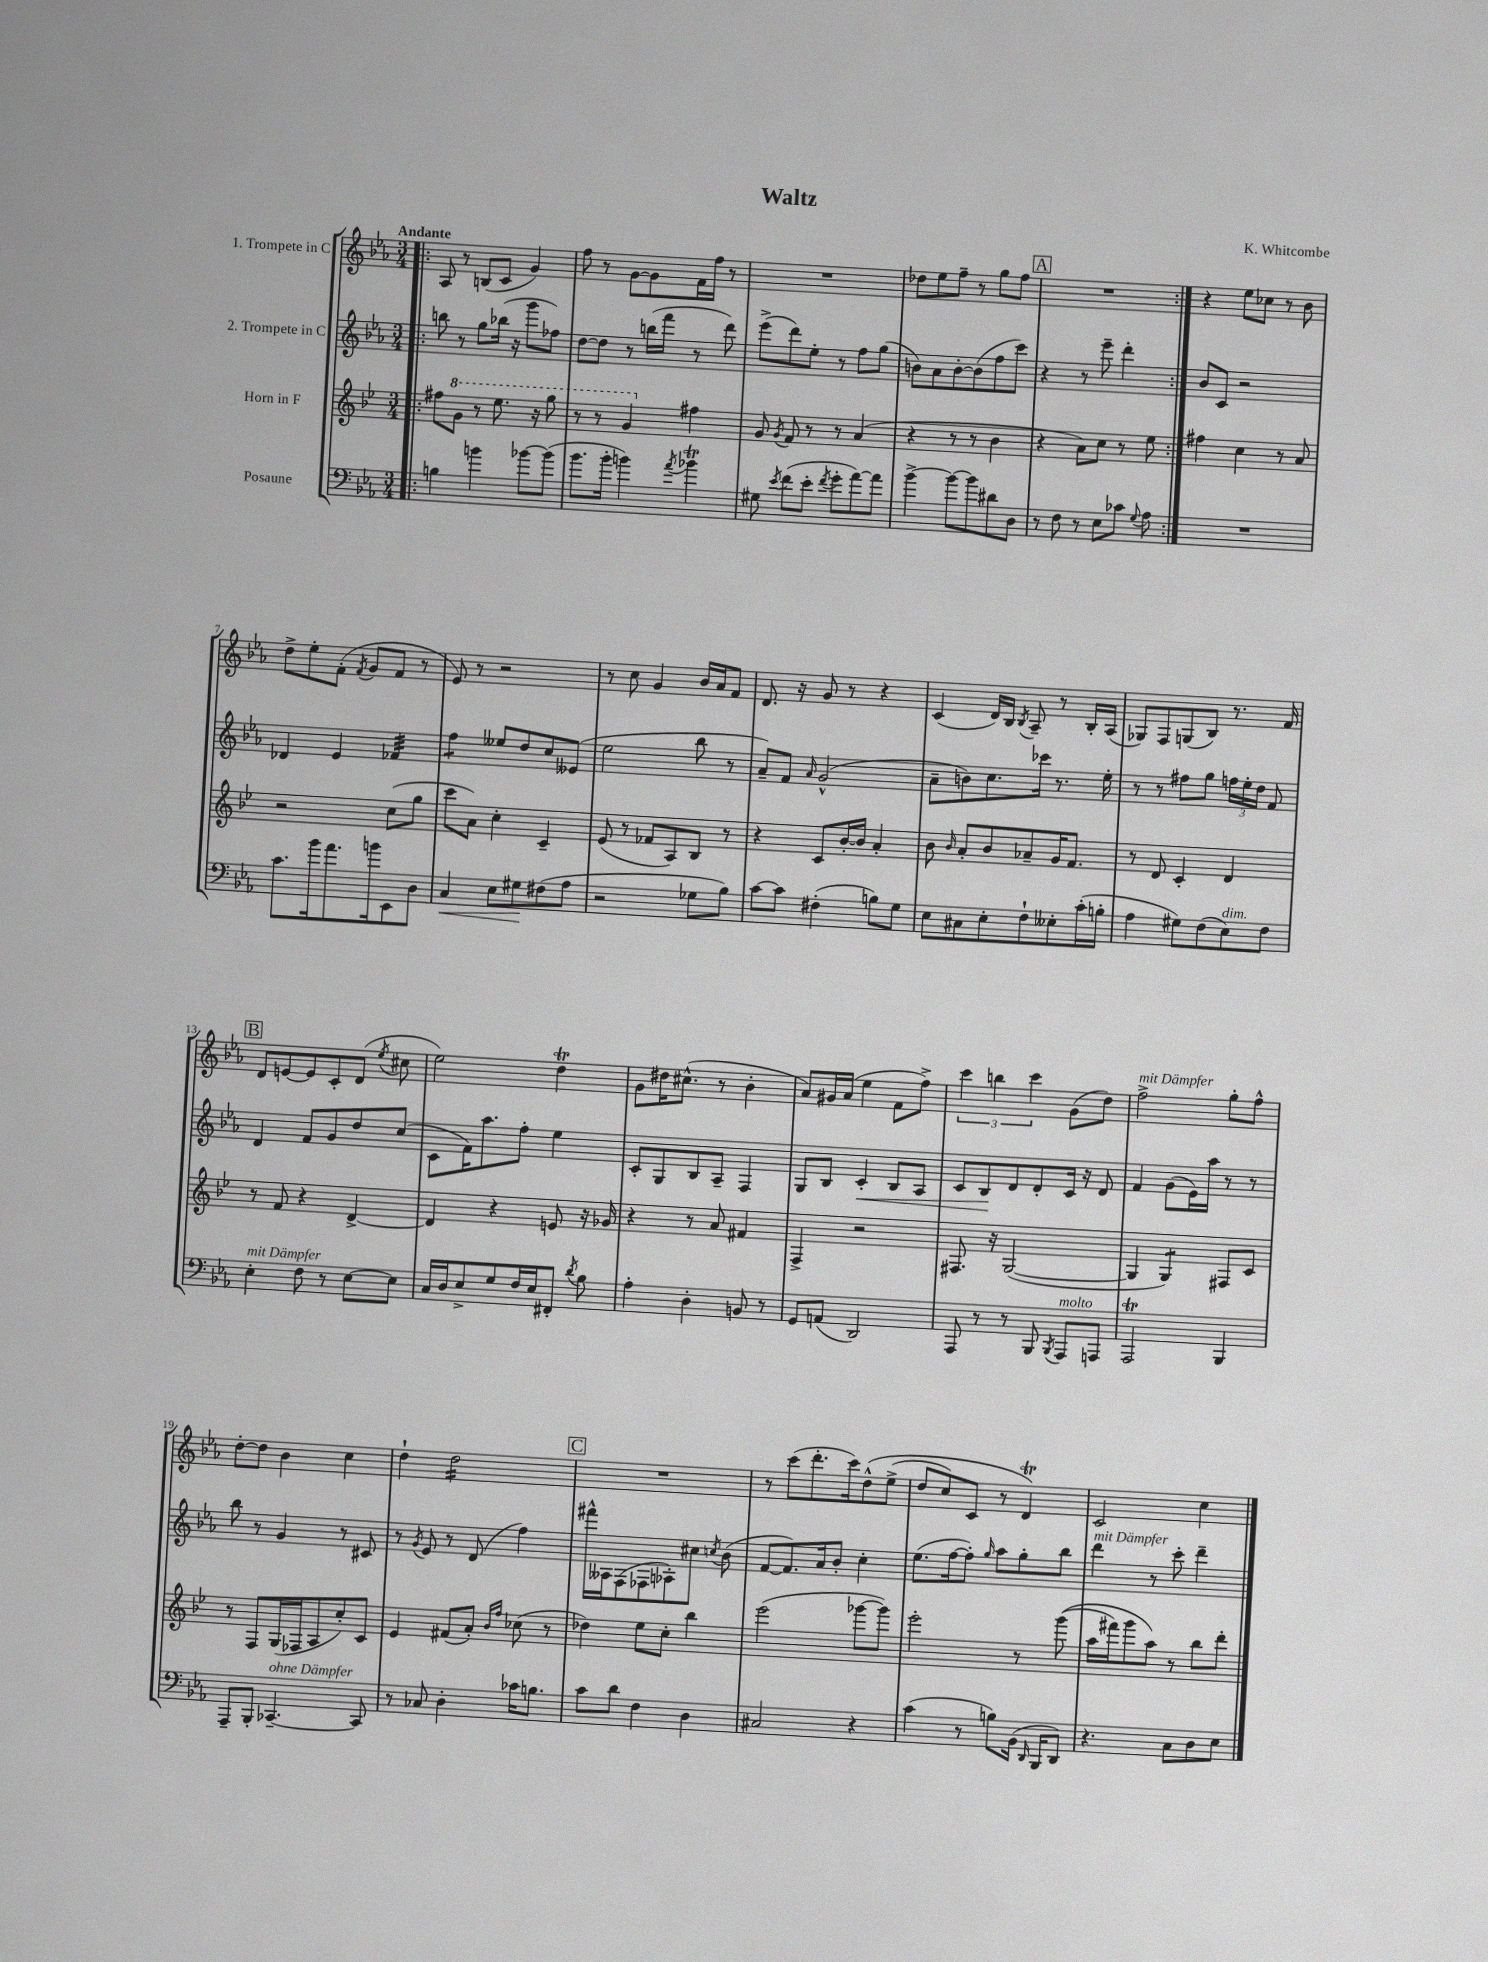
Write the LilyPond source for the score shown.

\header { title = "Waltz" composer = "K. Whitcombe" }
<<
\new StaffGroup <<
\new Staff = "s0" \with { instrumentName = "1. Trompete in C" } {
    \clef treble \key ees \major \numericTimeSignature \time 3/4 \tempo "Andante"
    \autoBeamOff \repeat volta 2 { \bar ".|:" aes8 r8 b8[( c'8] g'4) |
    f''8 r8 g'8[~ g'8 f'16 f''16] r8 |
    R2. |
    des''8[ ees''8 f''8]-- r8 g''8[ f''8] |
    \mark \markup { \box "A" } R2. | }
    r4 ees''8[ ces''8] r8 bes'8 |
    d''8[-> ees''8-. f'8]-.( \acciaccatura { f'8 } g'8[ f'8] r8 |
    ees'8) r8 r2 |
    r8 c''8 g'4 bes'16[ aes'16 f'8] |
    d'8. r16 g'8 r8 r4 |
    c'4( d'16[) bes16] \acciaccatura { bes8 } aes8-- r8 bes16[-. aes16]( |
    ges8[) f8 g8( bes8]) r8. f'16 |
    \mark \markup { \box "B" } d'8[ e'8~ e'8 c'8-. d'8]( \acciaccatura { ees''8 } cis''8 |
    ees''2) d''4\trill |
    g'8[ dis''16 cis''8.]-^( r8 bes'4-. |
    aes'8[) gis'16 aes'16]( ees''4 f'8[ f''8]->) |
    \tuplet 3/2 { c'''4 b''4 c'''4 } g'8[( d''8]) |
    f''2->^\markup { \italic "mit Dämpfer" } g''8[-. f''8]-^ |
    d''8[~-. d''8] bes'4 c''4 |
    d''4-! d''2:16 |
    \mark \markup { \box "C" } R2. |
    r8 c'''8[( d'''8.-. c'''16) d''8-^\( ees''8]->( |
    d''8[ c''8) c'8] r8 d'4\trill\) |
    c'2 c''4 \bar "|." |
}
\new Staff = "s1" \with { instrumentName = "2. Trompete in C" } {
    \clef treble \key ees \major \numericTimeSignature \time 3/4
    \autoBeamOff \repeat volta 2 { \bar ".|:" b''8 r8 g''8[ bes''16]( r16 g'''8[ fes''8]) |
    d''8[~ d''8] r8 b''16[( f'''16] r8 d'''8) |
    ees'''8[->( d'''8) ees''8]-. r8 f''8[ g''8]( |
    b'8[) aes'8 b'8~-. b'8( f''8 c'''8]) |
    \mark \markup { \box "A" } r4 r8 ees'''8-- d'''4-. | }
    bes'8[ c'8] r2 |
    des'4 ees'4 fes'4:32 |
    f''4:8 eeses''8[ d''8 c''8 eeses'8]( |
    ees''2 bes''8 r8 |
    aes'8[--) f'8] \grace { aes'16 } g'2-^( |
    aes'8[-- b'8) c''8. ces'''16] r8. ees''16-. |
    r8 r8 fis''8[ g''8] \tuplet 3/2 { f''16[ ees''16-. d''16] } f'8 |
    \mark \markup { \box "B" } d'4 f'8[ g'8 d''8 c''8]( |
    c'8[ f'16) aes''8. f''8]-. ees''4 |
    c'8[-. g8 bes8 aes8]-- f4 |
    g8[ bes8] c'4-.\< bes8[ aes8] |
    c'8[ bes8\! d'8 d'8-. c'16] r16 d'8 |
    f'4 g'8[( ees'16) aes''16] r8 r8 |
    bes''8 r8 g'4 r8 cis'8 |
    r8 \acciaccatura { g'8 } ees'8 r8 d'8( f''4) |
    \mark \markup { \box "C" } fis'''16[-^ aeses16 f8( fes8 aes8-.) cis''8] \acciaccatura { c''8 } bes'8( |
    f'8[~ f'8.) aes'16 bes'8]-. c''4-. |
    ees''8.[( f''16~ f''8]-.) \grace { g''16 } aes''8[ g''8-. bes''8] |
    d'''4^\markup { \italic "mit Dämpfer" } r8 c'''8-. d'''4-- \bar "|." |
}
\new Staff = "s2" \with { instrumentName = "Horn in F" } {
    \clef treble \key bes \major \numericTimeSignature \time 3/4
    \autoBeamOff \repeat volta 2 { \bar ".|:" fis''8[ \ottava #1 g''8] r8 ees'''8. r16 g'''8 |
    r8 r8 g''4 \ottava #0 fis''4 |
    g'8 \acciaccatura { g'8 } f'8 r8 r8 a'4( |
    r4 r8 r8 bes'4 |
    \mark \markup { \box "A" } r4 a'8[) c''8] r8 ees''8 | }
    fis''4 c''4 r8 a'8 |
    r2 c''8[( g''8] |
    c'''8[ a'8]) c''4-. c'4-- |
    ees'8( r8 fes'8[ a8) bes8] r8 |
    r4 c'8[ bes'16~-. bes'16] a'4-. |
    bes'8 \grace { bes'16 } a'8[-. bes'8 aes'8-- g'16 f'8.] |
    r8 d'8 c'4-. d'4 |
    \mark \markup { \box "B" } r8 f'8 r4 d'4~-> |
    d'4 r4 e'8 r16 ges'16 |
    r4 r8 a'8 fis'4 |
    f4-> r2 |
    fis8. r16 g2~( |
    g4 g4:8) fis8[ c'8] |
    r8 f8[ g16( fes16 a8 c''8-.) c'8] |
    ees'4 fis'8[( a'8]-.) \grace { bes'16[ f''16] } ces''8( r8 |
    \mark \markup { \box "C" } des''4) ees''8[ c''8]-. bes''4 |
    ees'''2( ges'''8[~ ges'''8]) |
    ees'''2-. r8 g'''8(\( |
    a''16[ fis'''16) g'''8 a''8]\) r8 bes''8[ d'''8]-. \bar "|." |
}
\new Staff = "s3" \with { instrumentName = "Posaune" } {
    \clef bass \key ees \major \numericTimeSignature \time 3/4
    \autoBeamOff \repeat volta 2 { \bar ".|:" b4 b'4 bes'8[~ bes'8]( |
    bes'8.[ bes'16]-. b'4) \acciaccatura { aes'8 } bes'4\trill |
    gis8 \acciaccatura { ees'8 } f'8[( ees'8]-. \acciaccatura { f'8 } g'8[-. aes'8~) aes'8] |
    bes'4~-> bes'8[~ bes'8 dis'8 d8] |
    \mark \markup { \box "A" } r8 f8 r8 ees8[ ces'8] \appoggiatura { g8 } aes8 | }
    R2. |
    c'8.[ bes'16 aes'8. b'16 ees,8 d8] |
    c4\< ees8[ gis8\! fis8( aes8] |
    r2 ges8[ bes8]) |
    c'8[~ c'8] fis4-.( b8[) g8] |
    ees8[ cis8 ees8-. f8-! eeses8-. c'16-.( b16]-. |
    aes4 gis8[) f8( ees8^\markup { \italic "dim." }) f8] |
    \mark \markup { \box "B" } ees4-.^\markup { \italic "mit Dämpfer" } f8 r8 ees8[~ ees8] |
    c16[ d16 ees8-> g8 f16 ees16 fis,8]-. \acciaccatura { d'8 } bes8 |
    aes4-. d4-. b,8 r8 |
    g,8[ a,8]( d,2) |
    aes,,8 r8 r8 bes,,8 \acciaccatura { bes,,8 } aes,,8[^\markup { \italic "molto" } a,,8] |
    aes,,2\trill bes,,4 |
    aes,,8[-- bes,,8]-. ces,4.~--^\markup { \italic "ohne Dämpfer" } ces,8 |
    r8 ces8 d4-. ces'16[ b8.] |
    \mark \markup { \box "C" } c'8[ d'8] f4 d4 |
    cis2 r4 |
    c'4( r8 b8[) bes,16]( \grace { d,16 } bes,,16[ d,8]) |
    r4. c8[ d8 ees8] \bar "|." |
}
>>
>>
